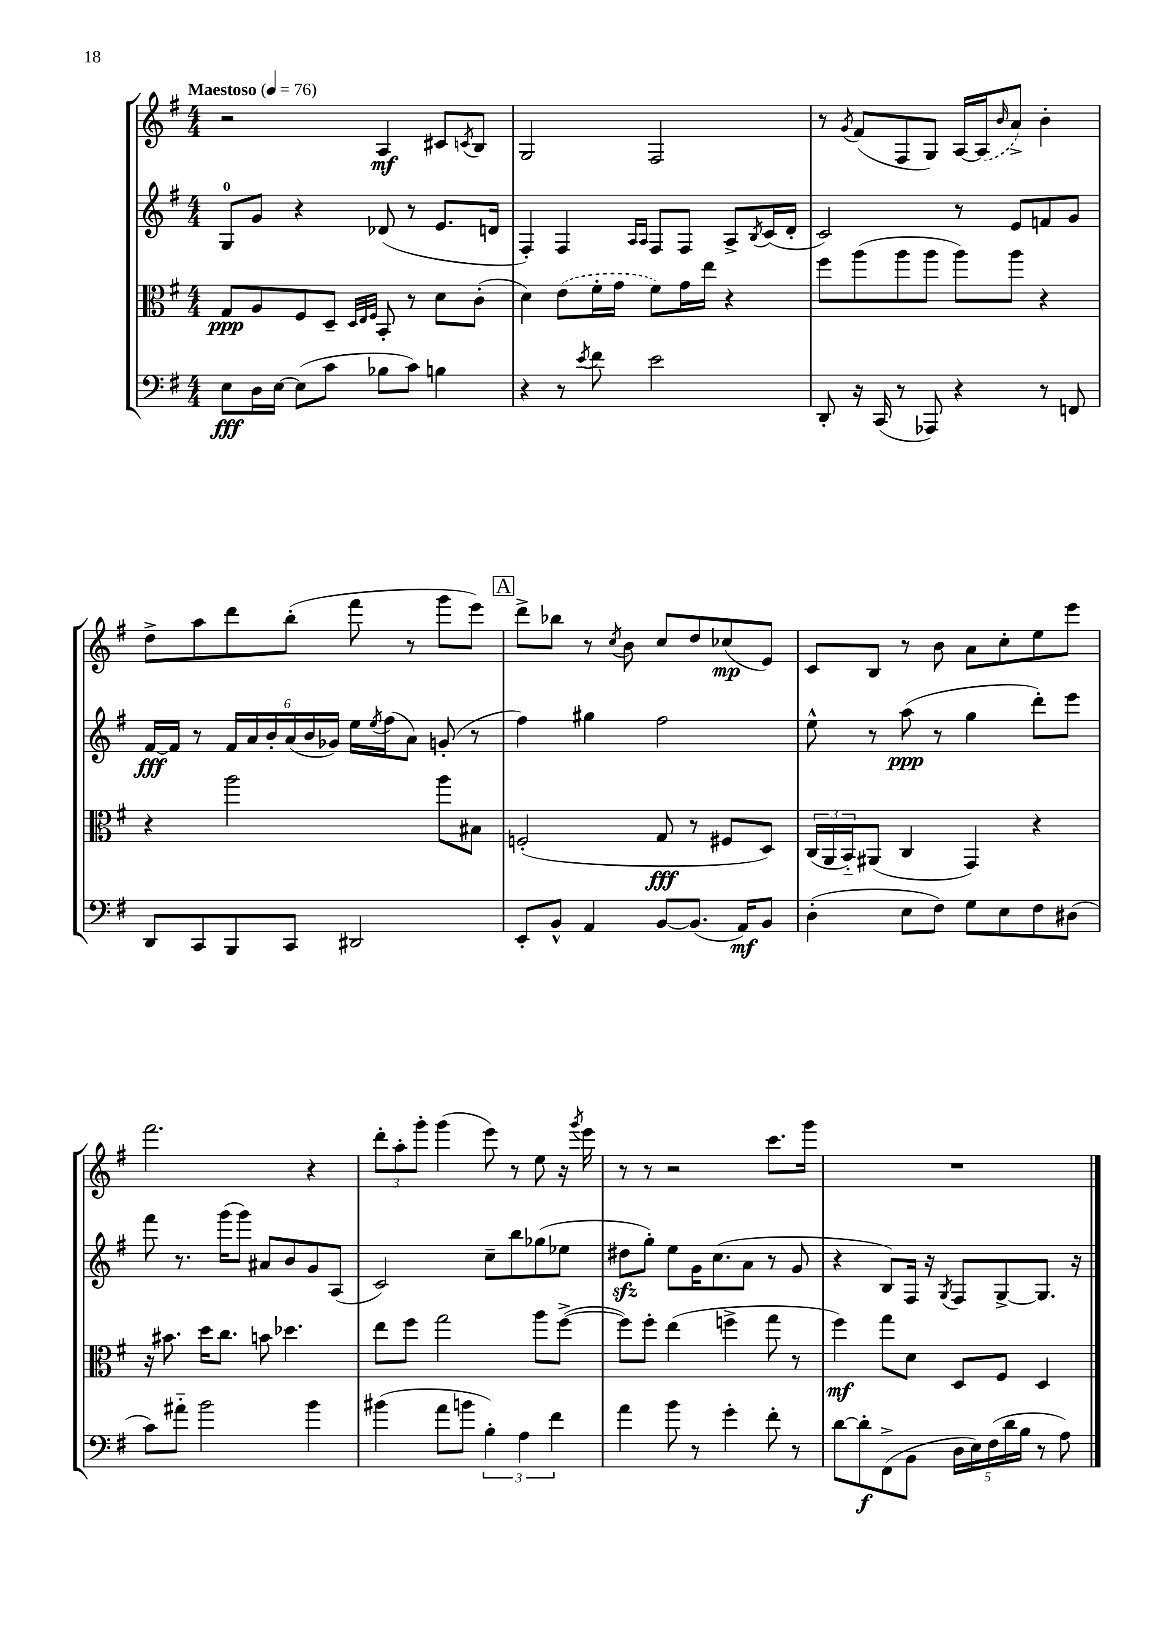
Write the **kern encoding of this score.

**kern	**dynam	**kern	**dynam	**kern	**dynam	**kern	**dynam
*part4	*part4	*part3	*part3	*part2	*part2	*part1	*part1
*staff4	*staff4	*staff3	*staff3	*staff2	*staff2	*staff1	*staff1
*clefF4	*	*clefC3	*	*clefG2	*	*clefG2	*
*k[f#]	*	*k[f#]	*	*k[f#]	*	*k[f#]	*
*M4/4	*	*M4/4	*	*M4/4	*	*M4/4	*
*MM76	*	*MM76	*	*MM76	*	*MM76	*
=1	=1	=1	=1	=1	=1	=1	=1
!	!	!	!	!	!	!LO:TX:a:B:t=Maestoso	!
8E\L	fff	8G/L	ppp	8G/L	.	2r	.
16D\L	.	8A/	.	8g/J	.	.	.
[16E\JJ	.	.	.	.	.	.	.
(8E\L]	.	8F#/	.	4r	.	.	.
8c\J	.	8D~/J	.	.	.	.	.
.	.	32qqD/LLL	.	.	.	.	.
.	.	32qqE/	.	.	.	.	.
.	.	32qqF#/JJJ	.	.	.	.	.
8B-X\L	.	8BB'/	.	(8d-X/	.	4A/	mf
8c\J)	.	8r	.	8r	.	.	.
4Bn\	.	8d\L	.	8.e/L	.	8c#X/L	.
.	.	.	.	.	.	8qcn/	.
.	.	(8c'\J	.	.	.	8B/J	.
.	.	.	.	16dn/Jk	.	.	.
=2	=2	=2	=2	=2	=2	=2	=2
4r	.	4d\)	.	4F#'/)	.	2G/	.
8r	.	(8e\L	.	4F#/	.	.	.
8qe/	.	.	.	.	.	.	.
8f#\	.	16f#'\L	.	.	.	.	.
.	.	16g\JJ	.	.	.	.	.
.	.	.	.	16qqA/LL	.	.	.
.	.	.	.	16qqA/JJ	.	.	.
2e\	.	8f#\L)	.	8F#/L	.	2F#/	.
.	.	16g\L	.	8F#/J	.	.	.
.	.	16ee\JJ	.	.	.	.	.
.	.	4r	.	8A^/L	.	.	.
.	.	.	.	8qB/	.	.	.
.	.	.	.	(16c/L	.	.	.
.	.	.	.	16d'/JJ	.	.	.
=3	=3	=3	=3	=3	=3	=3	=3
8DD'/	.	8ff#\L	.	2c/)	.	8r	.
.	.	.	.	.	.	8qg/	.
16r	.	(8aa\	.	.	.	(8f#/L	.
(16CC/	.	.	.	.	.	.	.
8r	.	8aa\	.	.	.	8F#/	.
8AAA-X/)	.	8aa\J	.	.	.	8G/J)	.
4r	.	8aa\L)	.	8r	.	[16A/LL	.
.	.	.	.	.	.	(16A/J]	.
.	.	.	.	.	.	16qqb/	.
.	.	8aa\J	.	8e/L	.	8a^/J)	.
8r	.	4r	.	8fn/	.	4b'\	.
8FFn/	.	.	.	8g/J	.	.	.
!!LO:LB:g=z
=4	=4	=4	=4	=4	=4	=4	=4
8DD/L	.	4r	.	[16f#/LL	fff	8dd^\L	.
.	.	.	.	16f#/JJ]	.	.	.
8CC/	.	.	.	8r	.	8aa\	.
8BBB/	.	2aa\	.	24f#/LL	.	8ddd\	.
.	.	.	.	24a/	.	.	.
.	.	.	.	24b'/	.	.	.
8CC/J	.	.	.	(24a/	.	(8bb'\J	.
.	.	.	.	24b/	.	.	.
.	.	.	.	24g-X/JJ)	.	.	.
2DD#X/	.	.	.	16ee\LL	.	8fff#\	.
.	.	.	.	8qee/	.	.	.
.	.	.	.	(16ff#\J	.	.	.
.	.	.	.	8a\J)	.	8r	.
.	.	8aa\L	.	(8gn'/	.	8ggg\L	.
.	.	8B#X\J	.	8r	.	8eee\J)	.
!!LO:REH:place=s1:t=A
=5	=5	=5	=5	=5	=5	=5	=5
8EE'/L	.	(2Fn'/	.	4ff#\)	.	8ddd^\L	.
8BB^^/J	.	.	.	.	.	8bb-X\J	.
4AA/	.	.	.	4gg#X\	.	8r	.
.	.	.	.	.	.	8qcc/	.
.	.	.	.	.	.	8b\	.
[8BB/L	.	8G/	fff	2ff#\	.	8cc/L	.
(8.BB/J]	.	8r	.	.	.	8dd/	.
.	.	8F#X/L	.	.	.	(8cc-X/	mp
16AA/KL)	mf	.	.	.	.	.	.
8BB/J	.	8D/J)	.	.	.	8e/J)	.
=6	=6	=6	=6	=6	=6	=6	=6
(4D'\	.	(24C/LL	.	8ee^^\	.	8c/L	.
.	.	24AA/	.	.	.	.	.
.	.	24BB/J)	.	.	.	.	.
.	.	(8AA#X/J	.	8r	.	8B/J	.
8E\L	.	4C/	.	(8aa\	ppp	8r	.
8F#\J)	.	.	.	8r	.	8b\	.
8G\L	.	4GG/)	.	4gg\	.	8a\L	.
8E\	.	.	.	.	.	8cc'\	.
8F#\	.	4r	.	8ddd'\L)	.	8ee\	.
(8D#X\J	.	.	.	8eee\J	.	8eee\J	.
!!LO:LB:g=z
=7	=7	=7	=7	=7	=7	=7	=7
8c\L)	.	16r	.	8fff#\	.	2.fff#\	.
.	.	8.b#X\	.	.	.	.	.
8a#X\J	.	.	.	8.r	.	.	.
2b\	.	16dd\KL	.	.	.	.	.
.	.	8.cc\J	.	(16ggg\KL	.	.	.
.	.	.	.	8ggg\J)	.	.	.
.	.	8bn\	.	8a#X/L	.	.	.
.	.	4.dd-X\	.	8b/	.	.	.
4b\	.	.	.	8g/	.	4r	.
.	.	.	.	(8A/J	.	.	.
=8	=8	=8	=8	=8	=8	=8	=8
(4b#X\	.	8ee\L	.	2c/)	.	12ddd'\L	.
.	.	.	.	.	.	12aa'\	.
.	.	8ff#\J	.	.	.	.	.
.	.	.	.	.	.	12ggg'\J	.
8a\L	.	2gg\	.	.	.	(4ggg\	.
8bn\J	.	.	.	.	.	.	.
6B'\)	.	.	.	8cc~\L	.	8eee\)	.
.	.	.	.	8bb\	.	8r	.
6A\	.	.	.	.	.	.	.
.	.	8aa\L	.	(8gg-X\	.	8ee\	.
6f#\	.	.	.	.	.	.	.
.	.	([8ff#^\J	.	8ee-X\J	.	16r	.
.	.	.	.	.	.	8qggg/	.
.	.	.	.	.	.	16eee\	.
=9	=9	=9	=9	=9	=9	=9	=9
4a\	.	8ff#\L])	.	8dd#Xzz\L	.	8r	.
.	.	8ff#'\J	.	8gg'\J)	.	8r	.
8b\	.	(4ee\	.	8ee\L	.	2r	.
8r	.	.	.	16g\K	.	.	.
.	.	.	.	(8.cc\	.	.	.
4g'\	.	4ffn^\	.	.	.	.	.
.	.	.	.	8a\J	.	.	.
8f#'\	.	8gg\	.	8r	.	8.ccc\L	.
8r	.	8r	.	8g/	.	.	.
.	.	.	.	.	.	16ggg\Jk	.
=10	=10	=10	=10	=10	=10	=10	=10
[8d\L	.	4ff#\)	mf	4r	.	1r	.
8d'\]	f	.	.	.	.	.	.
(8FF#^\	.	8gg\L	.	8B/L)	.	.	.
8BB\J	.	8d\J	.	16F#/Jk	.	.	.
.	.	.	.	16r	.	.	.
.	.	.	.	8qG/	.	.	.
20D\LL	.	8D/L	.	8F#/L	.	.	.
20E\)	.	.	.	.	.	.	.
(20F#\	.	.	.	.	.	.	.
.	.	8F#/J	.	[8G^/	.	.	.
20d\	.	.	.	.	.	.	.
20B\JJ	.	.	.	.	.	.	.
8r	.	4D/	.	8.G/J]	.	.	.
8A\)	.	.	.	.	.	.	.
.	.	.	.	16r	.	.	.
==	==	==	==	==	==	==	==
*-	*-	*-	*-	*-	*-	*-	*-
